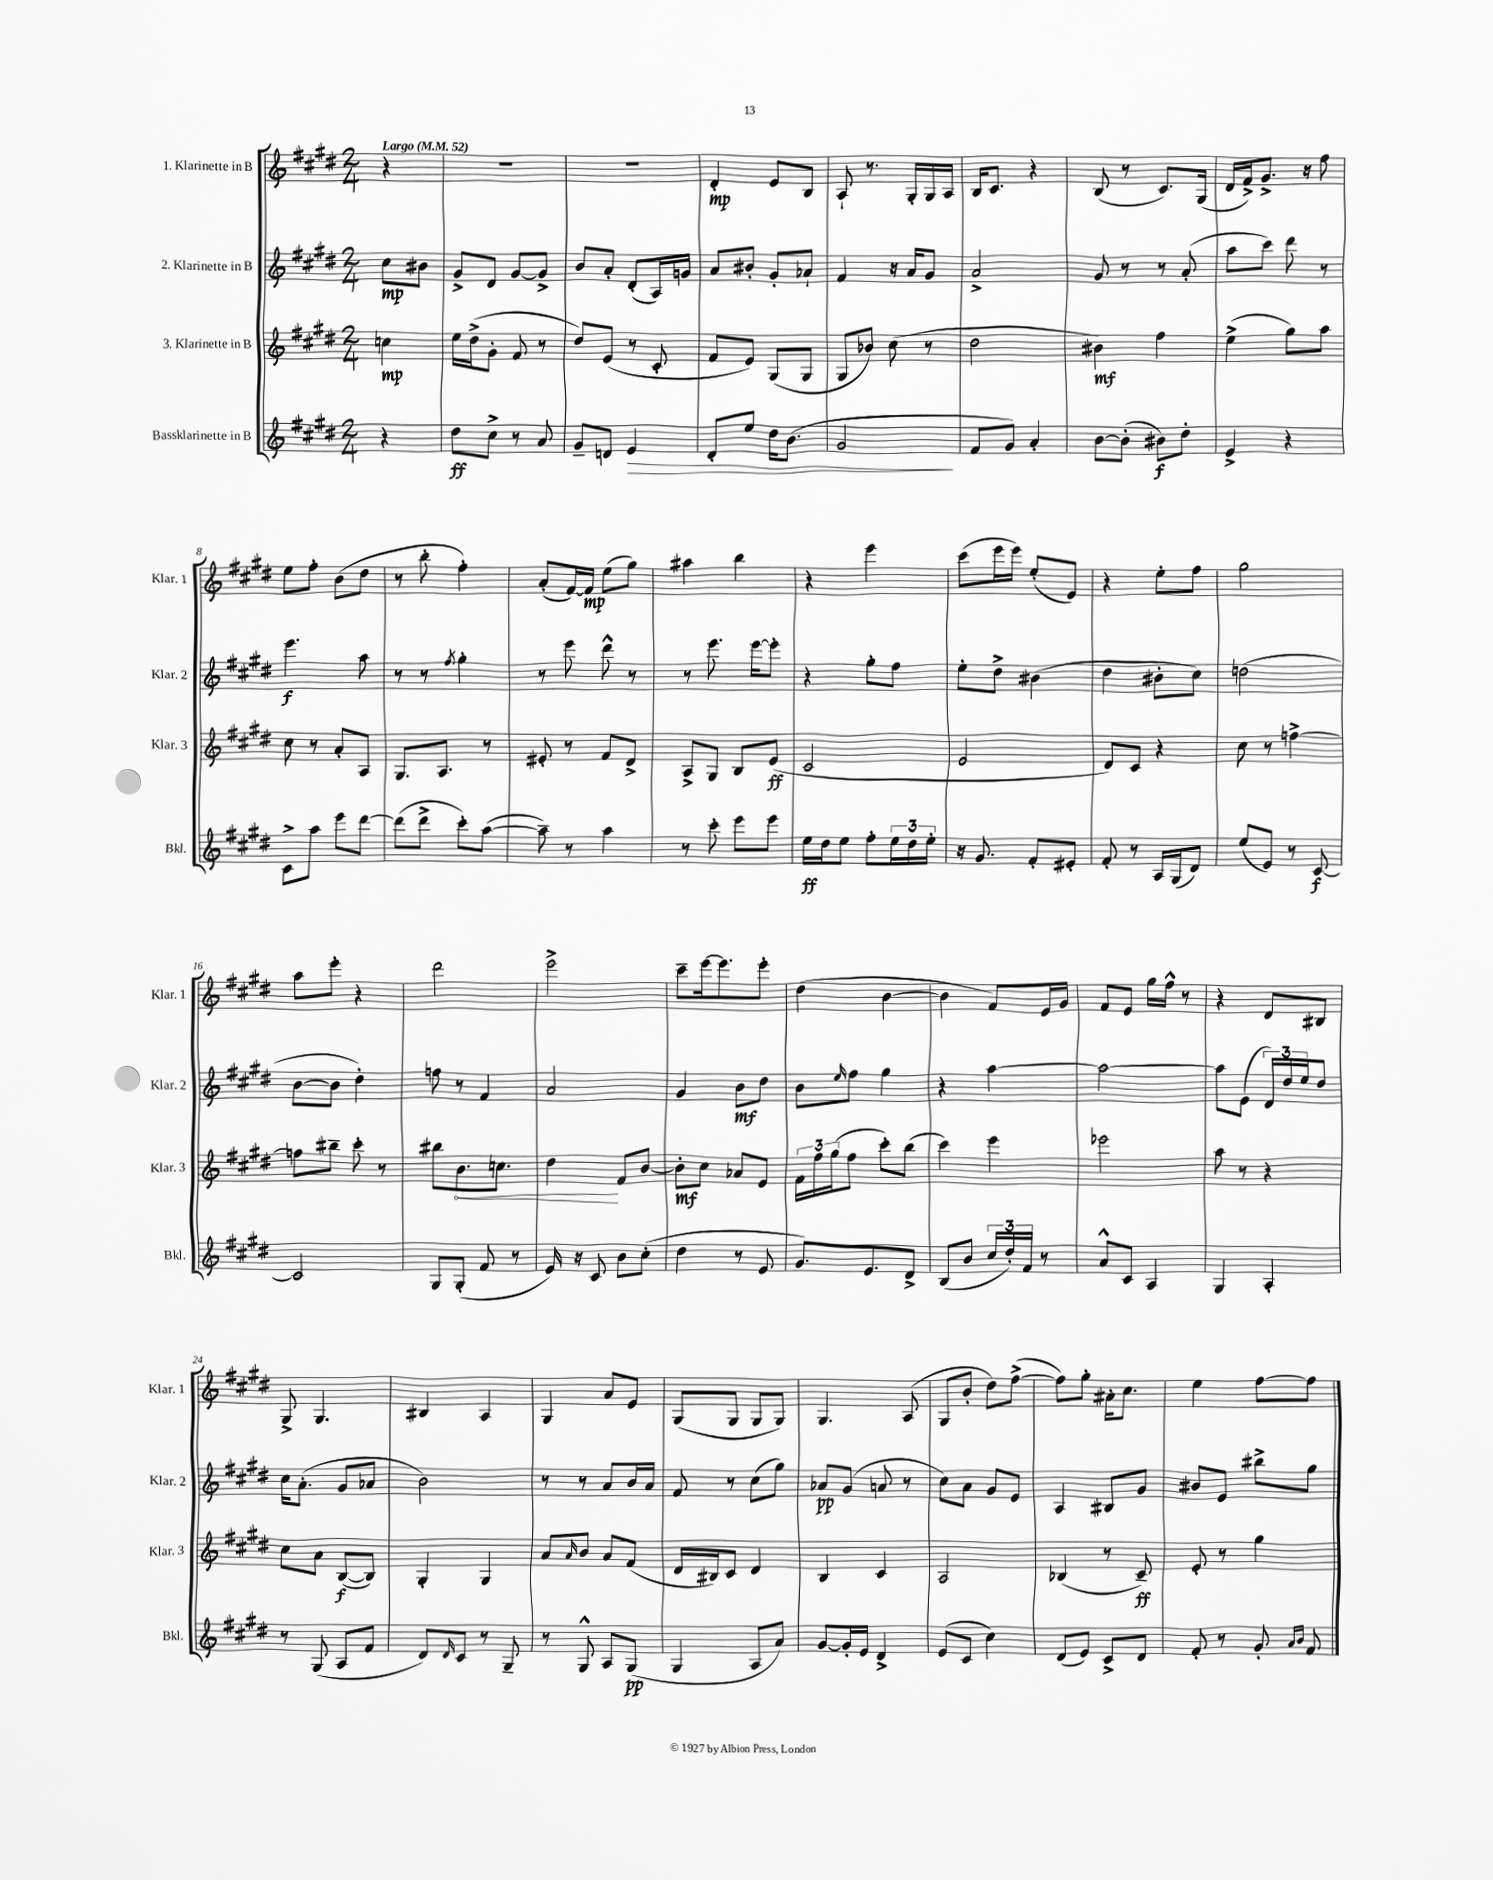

**kern	**dynam	**kern	**dynam	**kern	**dynam	**kern	**dynam
*part4	*part4	*part3	*part3	*part2	*part2	*part1	*part1
*staff4	*staff4	*staff3	*staff3	*staff2	*staff2	*staff1	*staff1
*I"Bassklarinette in B	*	*I"3. Klarinette in B	*	*I"2. Klarinette in B	*	*I"1. Klarinette in B	*
*I'Bkl.	*	*I'Klar. 3	*	*I'Klar. 2	*	*I'Klar. 1	*
*clefG2	*	*clefG2	*	*clefG2	*	*clefG2	*
*k[f#c#g#d#]	*	*k[f#c#g#d#]	*	*k[f#c#g#d#]	*	*k[f#c#g#d#]	*
*M2/4	*	*M2/4	*	*M2/4	*	*M2/4	*
*MM52	*	*MM52	*	*MM52	*	*MM52	*
=	=	=	=	=	=	=	=
!	!	!	!	!	!	!LO:TX:a:B:t=Largo	!
4r	.	4ccn\	mp	8cc#\L	mp	4r	.
.	.	.	.	8b#X\J	.	.	.
=1	=1	=1	=1	=1	=1	=1	=1
8dd#\L	ff	16ee\LL	.	8g#^/L	.	2r	.
.	.	(16dd#^\J	.	.	.	.	.
8cc#^\J	.	8g#'\J	.	8d#/J	.	.	.
8r	.	8f#/	.	[8g#/L	.	.	.
8a/	.	8r	.	8g#^/J]	.	.	.
=2	=2	=2	=2	=2	=2	=2	=2
8g#~/L	.	8dd#/L)	.	8b/L	.	2r	.
8dn/J	.	(8e/J	.	8a'/J	.	.	.
!	!LO:HP:b	!	!	!	!	!	!
4e/	>	8r	.	(8d#'/L	.	.	.
.	.	8c#'/	.	16A/L)	.	.	.
.	.	.	.	16gn/JJ	.	.	.
=3	=3	=3	=3	=3	=3	=3	=3
8d#'/L	.	8f#/L	.	8a/L	.	4d#'/	mp
8ee/J	.	8e/J)	.	8b#X'/J	.	.	.
16dd#\KL	.	(8G#/L	.	8g#'/L	.	8e/L	.
(8.b\J	.	.	.	.	.	.	.
.	.	8G#/J	.	8a-X`/J	.	8B/J	.
=4	=4	=4	=4	=4	=4	=4	=4
2g#/	.	8G#/L	.	4f#/	.	8A`/	.
.	.	8b-X/J)	.	.	.	8.r	.
.	.	(8cc#\	.	16r	.	.	.
.	.	.	.	16a/KL	.	16G#'/LL	.
.	.	8r	.	8g#/J	.	16G#/	.
.	.	.	.	.	.	16A/JJ	.
.	]	.	.	.	.	.	.
=5	=5	=5	=5	=5	=5	=5	=5
8f#/L	.	2dd#\	.	2a^/	.	16B/KL	.
.	.	.	.	.	.	8.c#/J	.
8g#/J)	.	.	.	.	.	.	.
4a'/	.	.	.	.	.	4r	.
=6	=6	=6	=6	=6	=6	=6	=6
[8b\L	.	4b#X\)	mf	8g#/	.	(8B/	.
(8b'\J]	.	.	.	8r	.	8r	.
8b#X\L)	f	4ff#\	.	8r	.	8.c#/L)	.
8dd#'\J	.	.	.	(8a'/	.	.	.
.	.	.	.	.	.	(16G#/Jk	.
=7	=7	=7	=7	=7	=7	=7	=7
4e^/	.	(4ee^\	.	8aa\L	.	16d#/LL	.
.	.	.	.	.	.	16f#^/J)	.
.	.	.	.	8ccc#\J)	.	8.g#^/J	.
4r	.	8gg#\L)	.	8ddd#\	.	.	.
.	.	.	.	.	.	16r	.
.	.	8aa\J	.	8r	.	8ff#\	.
!!LO:LB:g=z
=8	=8	=8	=8	=8	=8	=8	=8
8c#^\L	.	8cc#\	.	4.eee\	f	8ee\L	.
8aa\J	.	8r	.	.	.	8ff#'\J	.
8eee\L	.	8a'/L	.	.	.	(8b\L	.
[8ddd#\J	.	8A/J	.	8aa\	.	8dd#\J	.
=9	=9	=9	=9	=9	=9	=9	=9
(8ddd#\L]	.	8.G#/L	.	8r	.	8r	.
8ddd#^\J	.	.	.	8r	.	8bb'\	.
.	.	8.A/J	.	.	.	.	.
.	.	.	.	8qff#/	.	.	.
8ccc#'\L)	.	.	.	4gg#'\	.	4ff#'\)	.
([8aa\J	.	8r	.	.	.	.	.
=10	=10	=10	=10	=10	=10	=10	=10
8aa~\])	.	8e#X'/	.	8r	.	(8a'/L	.
8r	.	8r	.	8eee\	.	[16f#/L)	.
.	.	.	.	.	.	16f#/JJ]	mp
4aa\	.	8f#/L	.	8ddd#^^\	.	(8ee\L	.
.	.	8d#^/J	.	8r	.	8gg#\J)	.
=11	=11	=11	=11	=11	=11	=11	=11
8r	.	8A^/L	.	8r	.	4aa#X\	.
8ccc#'\	.	8G#/J	.	8.eee\	.	.	.
8eee\L	.	8B/L	.	.	.	4bb\	.
.	.	.	.	[16eee\KL	.	.	.
8eee\J	.	(8e/J	ff	8eee'\J]	.	.	.
=12	=12	=12	=12	=12	=12	=12	=12
16ee\LL	ff	2c#/	.	4r	.	4r	.
16dd#\J	.	.	.	.	.	.	.
8ee\J	.	.	.	.	.	.	.
8ff#'\L	.	.	.	8gg#'\L	.	4eee\	.
24ee\L	.	.	.	8ff#\J	.	.	.
24dd#\	.	.	.	.	.	.	.
24ee'\JJ	.	.	.	.	.	.	.
=13	=13	=13	=13	=13	=13	=13	=13
16r	.	2e/	.	8ee'\L	.	(8ccc#\L	.
8.g#/	.	.	.	.	.	.	.
.	.	.	.	8dd#^\J	.	16eee\L	.
.	.	.	.	.	.	16eee\JJ)	.
8f#'/L	.	.	.	(4b#X\	.	(8ee'/L	.
8e#X'/J	.	.	.	.	.	8e/J)	.
=14	=14	=14	=14	=14	=14	=14	=14
8f#'/	.	8d#/L)	.	4dd#\	.	4r	.
8r	.	8c#/J	.	.	.	.	.
16A/LL	.	4r	.	8b#X'\L	.	8ee'\L	.
(16G#/J	.	.	.	.	.	.	.
8d#/J)	.	.	.	8cc#\J)	.	8ff#\J	.
=15	=15	=15	=15	=15	=15	=15	=15
(8ee/L	.	8cc#\	.	(2ddn\	.	2gg#\	.
8e/J)	.	8r	.	.	.	.	.
8r	.	[4ffn^\	.	.	.	.	.
[8c#/	f	.	.	.	.	.	.
!!LO:LB:g=z
=16	=16	=16	=16	=16	=16	=16	=16
2c#/]	.	8ffn\L]	.	[8b\L	.	8aa\L	.
.	.	8bb#X~\J	.	8b\J]	.	8eee'\J	.
.	.	8ccc#'\	.	4dd#'\)	.	4r	.
.	.	8r	.	.	.	.	.
=17	=17	=17	=17	=17	=17	=17	=17
8G#/L	.	8bb#X\L	.	8ffn\	.	2ddd#\	.
!	!	!	!LO:HP:b	!	!	!	!
(8G#'/J	.	8.b\	<	8r	.	.	.
8f#/	.	.	.	4f#/	.	.	.
.	.	8.ccn\J	.	.	.	.	.
8r	.	.	.	.	.	.	.
=18	=18	=18	=18	=18	=18	=18	=18
16e/)	.	4dd#\	.	2a/	.	2eee^\	.
16r	.	.	.	.	.	.	.
8c#/	.	.	.	.	.	.	.
8b\L	.	8f#/L	[	.	.	.	.
(8cc#'\J	.	[8b/J	.	.	.	.	.
=19	=19	=19	=19	=19	=19	=19	=19
4dd#\	.	8b'\L]	mf	4g#/	.	8ccc#~\L	.
.	.	8cc#\J	.	.	.	[16eee\k	.
.	.	.	.	.	.	8.eee\]	.
8r	.	8a-X/L	.	8b\L	mf	.	.
8e/	.	8e/J	.	8dd#\J	.	8eee'\J	.
=20	=20	=20	=20	=20	=20	=20	=20
8.g#/L)	.	24f#\LL	.	8b\L	.	(4dd#\	.
.	.	24ff#\	.	.	.	.	.
.	.	(24gg#\J	.	.	.	.	.
.	.	.	.	16qqee/	.	.	.
.	.	8ff#\J	.	8ff#\J	.	.	.
8.e/	.	.	.	.	.	.	.
.	.	8ccc#'\L)	.	4gg#\	.	[4b\	.
8d#^/J	.	(8bb\J	.	.	.	.	.
=21	=21	=21	=21	=21	=21	=21	=21
(8B/L	.	4ccc#\)	.	4r	.	4b\]	.
8b/J	.	.	.	.	.	.	.
24cc#/LL	.	4eee\	.	[4aa\	.	8f#/L)	.
24dd#'/)	.	.	.	.	.	.	.
24f#/JJ	.	.	.	.	.	.	.
8r	.	.	.	.	.	16e/L	.
.	.	.	.	.	.	16g#/JJ	.
=22	=22	=22	=22	=22	=22	=22	=22
8a^^/L	.	2eee-X\	.	2aa\_	.	8f#/L	.
8c#/J	.	.	.	.	.	8e/J	.
4A/	.	.	.	.	.	16gg#\LL	.
.	.	.	.	.	.	16ff#^^\JJ	.
.	.	.	.	.	.	8r	.
=23	=23	=23	=23	=23	=23	=23	=23
4G#/	.	8aa\	.	8aa\L]	.	4r	.
.	.	8r	.	(8e\J	.	.	.
4A'/	.	4r	.	24d#/LL)	.	8d#/L	.
.	.	.	.	24dd#/	.	.	.
.	.	.	.	24ee/J	.	.	.
.	.	.	.	8dd#/J	.	8B#X/J	.
!!LO:LB:g=z
=24	=24	=24	=24	=24	=24	=24	=24
8r	.	8cc#\L	.	16cc#\KL	.	8G#^/	.
.	.	.	.	(8.a'\J	.	.	.
(8G#/	.	8a\J	.	.	.	4.G#/	.
8A/L	.	([8B/L	f	8g#/L	.	.	.
8f#/J	.	8B/J])	.	8a-X/J	.	.	.
=25	=25	=25	=25	=25	=25	=25	=25
8d#/L)	.	4G#'/	.	2b\)	.	4B#X/	.
16qqd#/	.	.	.	.	.	.	.
8c#/J	.	.	.	.	.	.	.
8r	.	4G#/	.	.	.	4A/	.
8G#~/	.	.	.	.	.	.	.
=26	=26	=26	=26	=26	=26	=26	=26
8r	.	8a/L	.	8r	.	4G#/	.
.	.	16qqa/	.	.	.	.	.
8G#^^/	.	8b/J	.	8r	.	.	.
8A/L	.	8a/L	.	8a/L	.	8a/L	.
(8G#/J	pp	(8f#/J	.	16b/L	.	8e/J	.
.	.	.	.	16a/JJ	.	.	.
=27	=27	=27	=27	=27	=27	=27	=27
4G#/	.	16d#/LL	.	8f#/	.	(8G#/L	.
.	.	16B#X/J)	.	.	.	.	.
.	.	8c#/J	.	8r	.	8G#/J	.
8A/L	.	4d#/	.	(8cc#\L	.	8G#/L	.
8a/J)	.	.	.	8gg#\J)	.	8G#/J)	.
=28	=28	=28	=28	=28	=28	=28	=28
[8g#/L	.	4B/	.	8a-X/L	pp	4.G#/	.
16g#'/L]	.	.	.	(8g#/J	.	.	.
16e/JJ	.	.	.	.	.	.	.
4d#^/	.	4c#/	.	8an/	.	.	.
.	.	.	.	8r	.	(8A/	.
=29	=29	=29	=29	=29	=29	=29	=29
(8e/L	.	2A/	.	8cc#\L)	.	8G#/L	.
8c#/J	.	.	.	8a\J	.	8b'/J	.
4cc#\)	.	.	.	8g#/L	.	8dd#\L)	.
.	.	.	.	8e/J	.	([8ff#^\J	.
=30	=30	=30	=30	=30	=30	=30	=30
(8d#/L	.	(4B-X/	.	4A/	.	8ff#\L])	.
8e/J)	.	.	.	.	.	8gg#'\J	.
8c#^/L	.	8r	.	8B#X/L	.	16a#X'\KL	.
.	.	.	.	.	.	8.cc#\J	.
8d#/J	.	8c#~/)	ff	8g#/J	.	.	.
=31	=31	=31	=31	=31	=31	=31	=31
8f#'/	.	8e'/	.	8b#X/L	.	4ee\	.
8r	.	8r	.	8e/J	.	.	.
8g#'/	.	4gg#\	.	8bb#X^\L	.	[8ff#\L	.
16qqa/LL	.	.	.	.	.	.	.
16qqb/JJ	.	.	.	.	.	.	.
8f#/	.	.	.	8gg#\J	.	8ff#\J]	.
==	==	==	==	==	==	==	==
*-	*-	*-	*-	*-	*-	*-	*-
